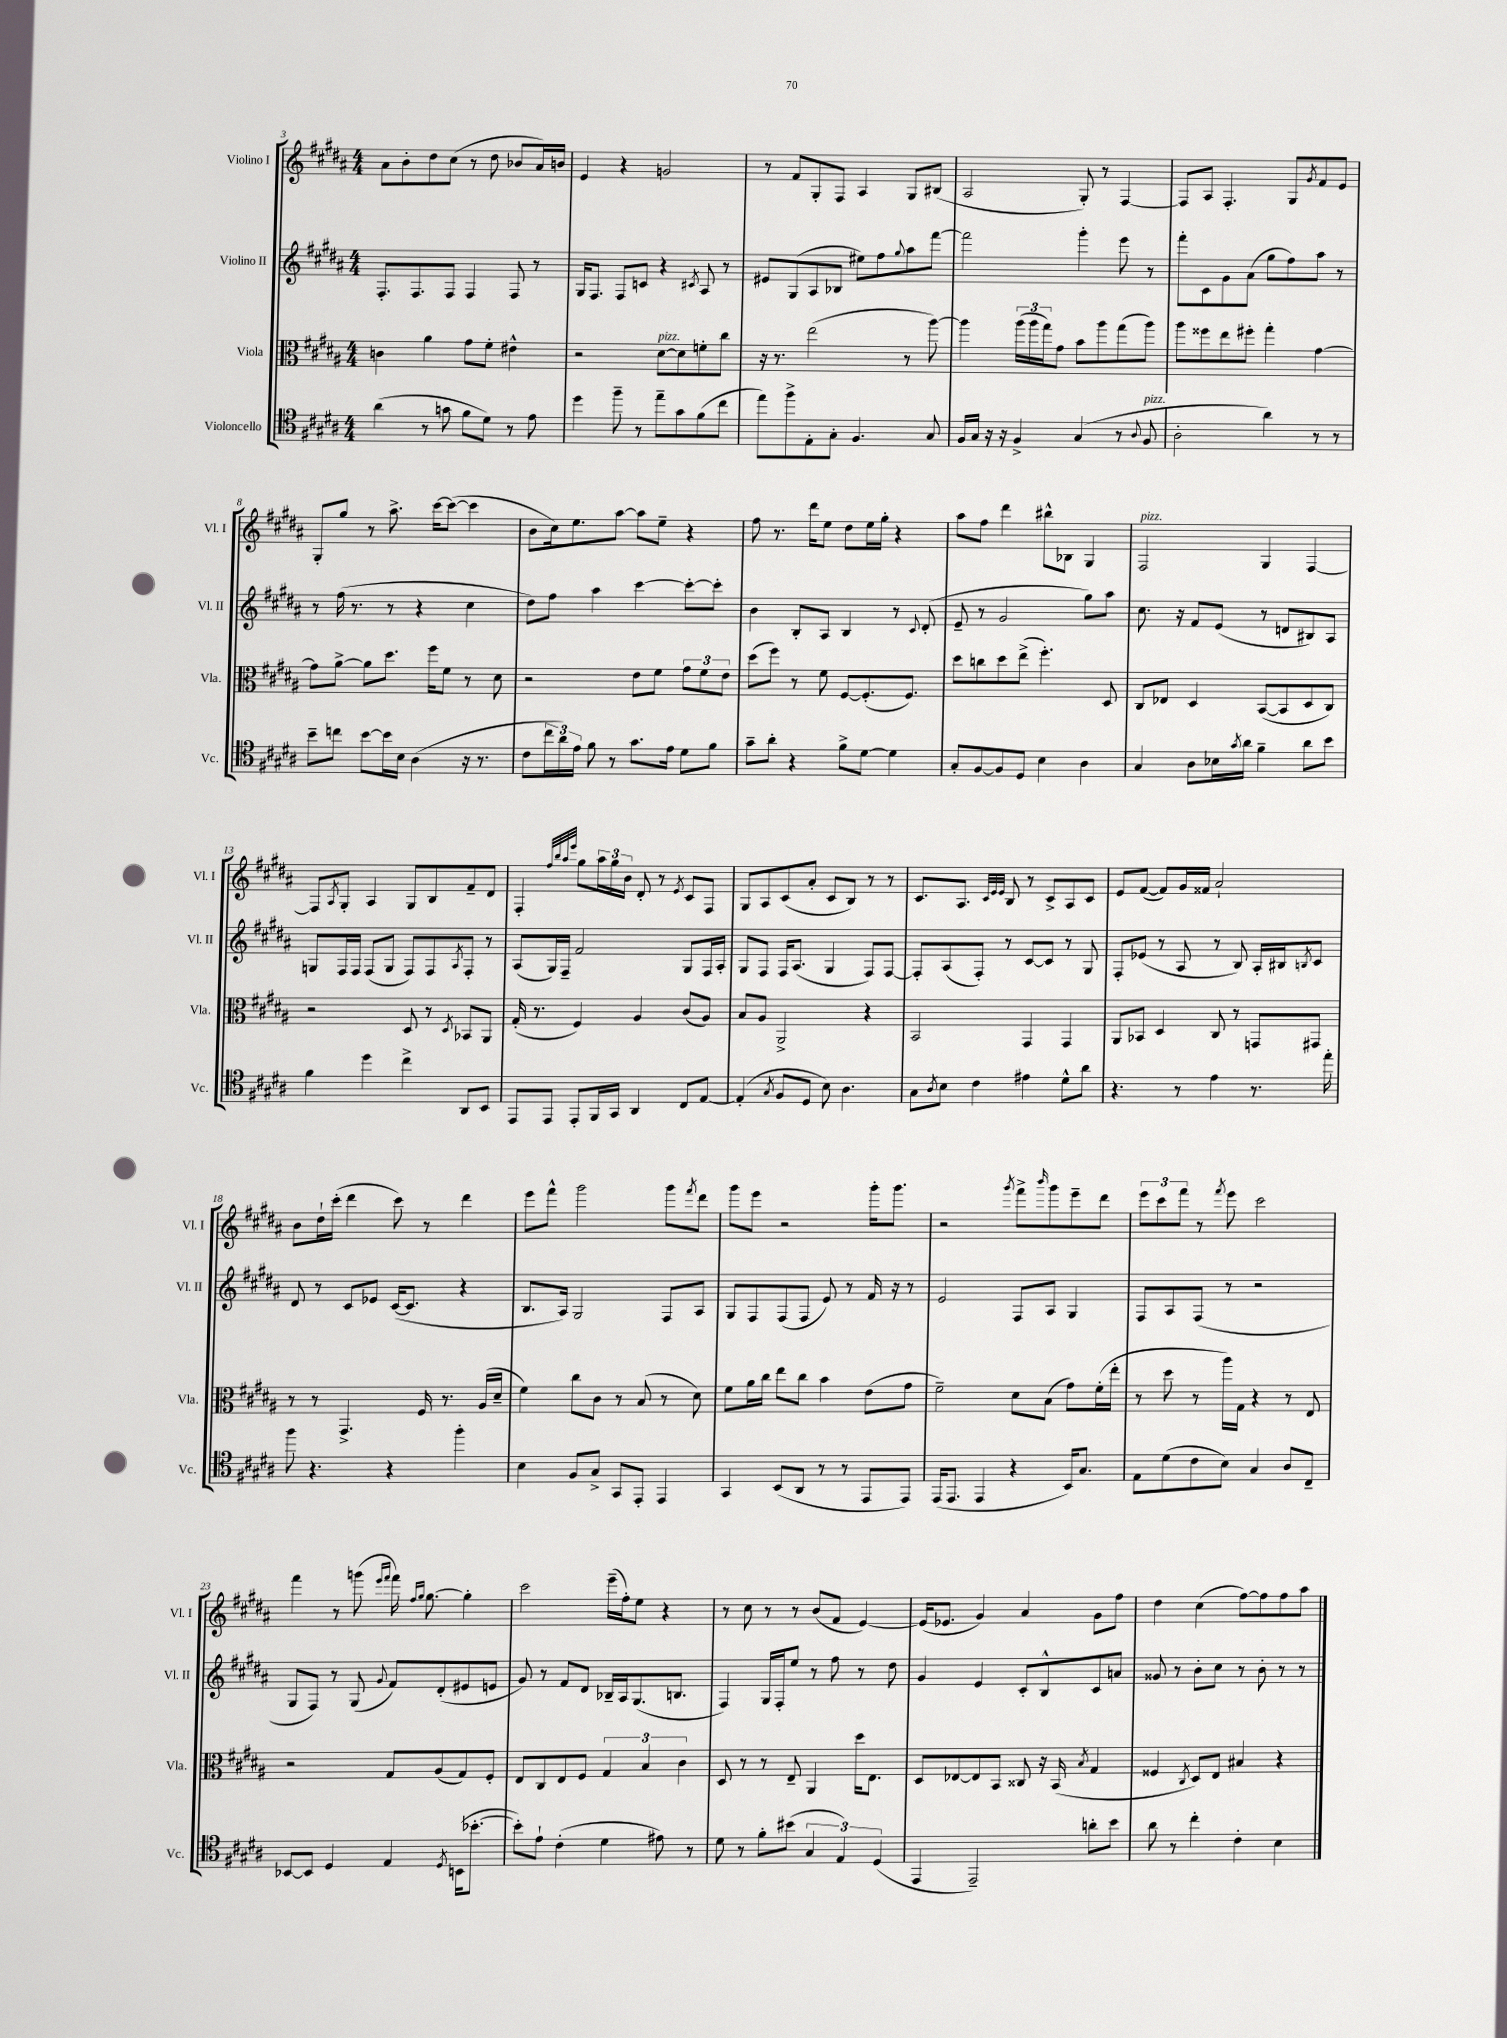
<<
\new StaffGroup <<
\new Staff = "s0" \with { instrumentName = "Violino I" shortInstrumentName = "Vl. I" } {
    \clef treble \key b \major \numericTimeSignature \time 4/4
    ais'8 b'8-. dis''8 cis''8( r8 dis''8 bes'8 ais'16) b'16 |
    e'4 r4 g'2 |
    r8 fis'8 gis8-. fis8 ais4 gis8 bis8( |
    ais2 gis8-.) r8 fis4~ |
    fis8 ais8 fis4.-. gis8 \acciaccatura { gis'8 } fis'8 e'8 |
    gis8-. gis''8 r8 ais''8.-> cis'''16~ cis'''8~( cis'''4 |
    b'8 cis''16) e''8. ais''8~ ais''8 e''8-- r4 |
    fis''8 r8. dis'''16 e''8 dis''8 e''16 gis''16-. r4 |
    ais''8 fis''8 dis'''4 bis''8-^ bes8 gis4 |
    fis2^\markup { \italic "pizz." } gis4 fis4~ |
    fis8 \acciaccatura { ais8 } gis8-. ais4 gis8 b8 fis'8-- dis'8 |
    fis4-. \grace { fis''32 b''32 ais''32 e'''32 } gis''8 \tuplet 3/2 { ais''16 gis''16 b'16 } dis'8-. r8 \acciaccatura { e'8 } cis'8 fis8 |
    gis8 ais8 cis'8( ais'8-. cis'8 b8) r8 r8 |
    cis'8. ais8. \grace { cis'32 e'32 e'32 } b8 r8 cis'8-> ais8 cis'8 |
    e'8 fis'8~( fis'8) gis'16 fisis'16 ais'2-! |
    b'8 dis''16-! cis'''16-.( dis'''4 cis'''8) r8 dis'''4 |
    e'''8 fis'''8-^ gis'''2 gis'''8 \acciaccatura { fis'''8 } dis'''8 |
    gis'''8 e'''8 r2 gis'''16-. gis'''8. |
    r2 \acciaccatura { gis'''8 } fis'''8-> \grace { b'''16 } gis'''8 e'''8-- dis'''8 |
    \tuplet 3/2 { e'''8 cis'''8 fis'''8 } r8 \acciaccatura { fis'''8 } e'''8 cis'''2 |
    fis'''4 r8 g'''8( \grace { e'''16 fis'''16 } fis'''16) \grace { fis''16 gis''16 } gis''8.~ gis''4-. |
    cis'''2 e'''16--( fis''16-.) e''8 r4 |
    r8 cis''8 r8 r8 b'8( fis'8 e'4~) |
    e'16( ees'8. gis'4) ais'4 gis'8 fis''8 |
    dis''4 cis''4( fis''8~) fis''8 fis''8 ais''8 \bar "|." |
}
\new Staff = "s1" \with { instrumentName = "Violino II" shortInstrumentName = "Vl. II" } {
    \clef treble \key b \major \numericTimeSignature \time 4/4
    fis8.-. fis8. fis8 fis4 fis8 r8 |
    gis16 fis8. fis8 c'8 r4 \acciaccatura { cis'8 } ais8 r8 |
    eis'8 gis8( ais8 bes8 eis''8) fis''8 \appoggiatura { gis''8 } ais''8 fis'''8~ |
    fis'''2 gis'''4-. e'''8 r8 |
    fis'''8-. cis'8 gis'8 ais'8( gis''8 fis''8) ais''8 r8 |
    r8 fis''16( r8. r8 r4 cis''4 |
    dis''8) fis''8 ais''4 cis'''4~ cis'''8~-. cis'''8-. |
    b'4 b8-. ais8 b4 r8 \appoggiatura { cis'8 } dis'8-.( |
    e'8-- r8 gis'2 gis''8) ais''8 |
    cis''8. r16 fis'8 e'8( r8 d'8 bis8) ais8 |
    g8 fis16 fis16 fis8( g8 fis8) fis8 \acciaccatura { ais8 } fis8-. r8 |
    ais8( gis16) fis16-- fis'2 gis8 fis16 ais16-. |
    gis8 fis8 fis16 ais8.( gis4 fis8) fis8~ |
    fis8-. ais8( fis8-.) r8 cis'8~ cis'8 r8 gis8 |
    fis8-. ees'8( r8 ais8 r8 b8) ais16-. bis16 \acciaccatura { b8 } cis'8 |
    dis'8 r8 cis'8 ees'8 cis'16~( cis'8. r4 |
    b8. ais16) gis2 fis8 ais8 |
    gis8 fis8 fis8( fis8 e'8) r8 fis'16 r16 r8 |
    e'2 fis8 ais8 gis4 |
    fis8 ais8 fis8( r8 r2 |
    gis8 fis8) r8 gis8( \appoggiatura { gis'8 } fis'8) dis'8-.( eis'8 e'8 |
    gis'8) r8 fis'8 dis'8 bes16-- ais16 gis8.( b8. |
    fis4) gis16 fis16-. e''8 r8 fis''8 r8 dis''8 |
    gis'4 e'4 cis'8-. b8-^ cis'8 a'8 |
    gisis'8 r8 b'8-. cis''8 r8 b'8-. r8 r8 \bar "|." |
}
\new Staff = "s2" \with { instrumentName = "Viola" shortInstrumentName = "Vla." } {
    \clef alto \key b \major \numericTimeSignature \time 4/4
    c'4 ais'4 gis'8 fis'8-. eis'4-^ |
    r2 dis'8~^\markup { \italic "pizz." } dis'8 f'8-. cis''8 |
    r16 r8. e''2( r8 ais''8~) |
    ais''4 \tuplet 3/2 { ais''16( ais''16 gis''16) } gis'8 b'8 ais''8 gis''8( ais''8) |
    ais''8 fisis''8 e''8 fis''8-. gis''4-. gis'4~ |
    gis'8 ais'8~-> ais'8 dis''8. fis''16 fis'8 r8 dis'8 |
    r2 e'8 fis'8 \tuplet 3/2 { gis'8 fis'8 e'8 } |
    dis''8( fis''8) r8 fis'8 fis8~ fis8.-.( fis8.) |
    dis''8 c''8 dis''8 e''8->( fis''4.-.) dis8 |
    cis8 ees8 dis4 b,8~( b,8 dis8 cis8) |
    r2 dis8 r8 \acciaccatura { dis8 } bes,8 ais,8 |
    gis16-.( r8. fis4) ais4 cis'8( ais8) |
    b8 ais8 ais,2-> r4 |
    b,2 gis,4 gis,4 |
    ais,8 bes,8 dis4 cis8 r8 g,8 gis,8 |
    r8 r8 gis,4.-> fis16 r8. ais16( dis'16-- |
    fis'4) cis''8 cis'8 r8 b8( r8 dis'8) |
    fis'8 ais'16 cis''16 e''8 cis''8 b'4 e'8( gis'8 |
    fis'2--) dis'8 b8( gis'8) fis'16-.( e''16-. |
    r8 dis''8 r8 ais''16) gis16 r4 r8 e8 |
    r2 gis8 ais8( gis8) fis8-. |
    e8 cis8 e8 fis8 \tuplet 3/2 { gis4 b4 cis'4 } |
    dis8 r8 r8 e8-- ais,4 dis''16 e8. |
    dis8 ees8~ ees8 b,8 cisis8 r16 b,16( \acciaccatura { b8 } gis4 |
    fisis4 \acciaccatura { cis8 } dis8) e8 bis4 r4 \bar "|." |
}
\new Staff = "s3" \with { instrumentName = "Violoncello" shortInstrumentName = "Vc." } {
    \clef tenor \key b \major \numericTimeSignature \time 4/4
    ais'4( r8 g'8 fis'8 dis'8) r8 e'8 |
    dis''4 fis''8-- r8 e''8-- gis'8 fis'8( cis''8 |
    e''8) fis''8-> e8-. gis8-. fis4. gis8 |
    fis16 gis16 r16 r16 fis4-> gis4( r8 \appoggiatura { ais8 } fis8^\markup { \italic "pizz." } |
    ais2-. ais'4) r8 r8 |
    b'8-- c''8 b'8~ b'16 b16 ais4( r16 r8. |
    cis'8 \tuplet 3/2 { cis''16 ais'16) e'16 } fis'8 r8 gis'8. e'16 dis'8 fis'8 |
    gis'8-- ais'8-. r4 fis'8-> dis'8~ dis'4 |
    gis8-. fis8~ fis8 dis8 b4 ais4 |
    gis4 ais8 bes16 \acciaccatura { gis'8 } ais'16 fis'4-- ais'8 b'8 |
    fis'4 dis''4 cis''4-> ais,8 b,8 |
    e,8 e,8 e,8-. fis,16 gis,16 ais,4 cis8 e8~ |
    e4-.( \acciaccatura { gis8 } fis8 dis8 b8) ais4. |
    gis8 \acciaccatura { ais8 } b8 cis'4 eis'4 dis'8-^ ais'8 |
    r4. r8 e'4 r8. e''16-. |
    fis''8 r4. r4 fis''4-. |
    b4 fis8 gis8-> gis,8 e,8-. e,4 |
    gis,4 b,8( ais,8 r8 r8 e,8 e,8) |
    e,16( e,8. e,4 r4 b,16) gis8. |
    e8 dis'8( cis'8 b8) gis4 ais8 cis8-- |
    bes,8~ bes,8 dis4 e4 \acciaccatura { dis8 } b,16( bes'8.~-. |
    bes'8-.) e'8-! cis'4-.( dis'4 eis'8) r8 |
    dis'8 r8 fis'8-. bis'8( \tuplet 3/2 { gis4 e4) dis4( } |
    e,4 e,2--) a'8-. b'8 |
    ais'8 r8 cis''4-. cis'4-. b4 \bar "|." |
}
>>
>>
\layout { \context { \Score currentBarNumber = #3 } }
